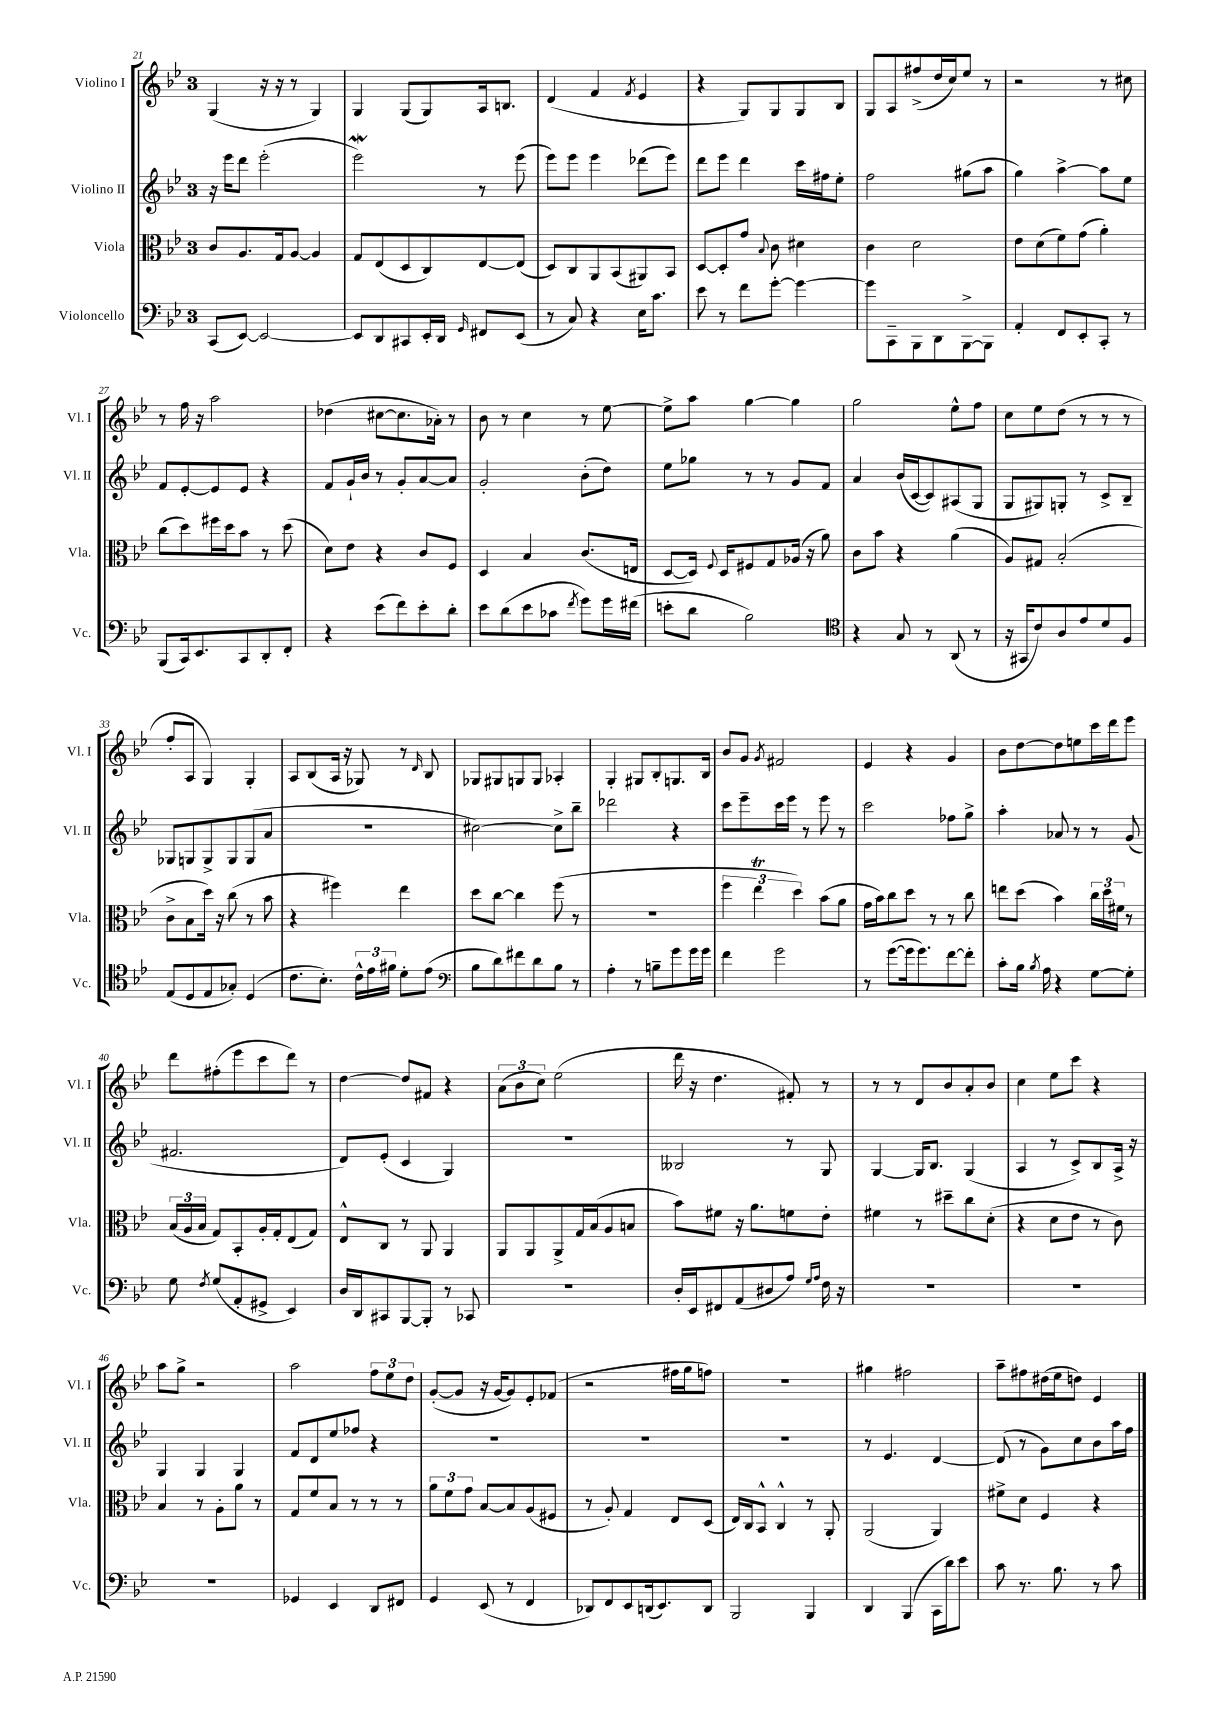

**kern	**kern	**kern	**kern
*staff4	*staff3	*staff2	*staff1
*clefF4	*clefC3	*clefG2	*clefG2
*k[b-e-]	*k[b-e-]	*k[b-e-]	*k[b-e-]
*M3/4	*M3/4	*M3/4	*M3/4
(8CC	8c	16r	(4G
.	.	16eee-	.
[8EE-)	8.A	8ddd	.
2EE-_	.	(2eee-'	16r
.	16G	.	16r
.	[8A	.	8r
.	4A]	.	4G)
=	=	=	=
8EE-]	8G	2eee-)	4G
8DD	(8E-	.	.
8CC#	8D	.	(8G
16EE-'	8C)	.	8G)
16DD	.	.	.
16qqGG	.	.	.
8FF#	[8E-	8r	16A
.	.	.	8.B
(8EE-	(8E-]	(8eee-	.
=	=	=	=
8r	8D)	8eee-)	(4d
8C)	8C	8eee-	.
4r	8AA	4eee-	4f
.	(8BB-	.	.
.	.	.	8qf
16E-	8AA#)	(8ddd-	4e-
8.c	.	.	.
.	8BB-	8eee-)	.
=	=	=	=
8e-	[8D	8ddd	4r
8r	8D']	8eee-	.
8f	8g	4ddd	8G)
.	8qqB-	.	.
[8g'	8c	.	8G
4g_	4d#	16ccc	8G
.	.	16ff#	.
.	.	8ee-'	8B-
=	=	=	=
8g]	4c	2ff	8G
8CC~	.	.	8A
8BBB-	2d	.	(8ff#^
8DD	.	.	16dd
.	.	.	16cc)
[8BBB-^	.	(8gg#	8ee-
8BBB-]	.	8aa	8r
=	=	=	=
4AA'	8e-	4gg)	2r
.	(8d	.	.
8FF	8f)	[4aa^	.
8EE-'	(8g	.	.
8CC'	4a')	8aa]	8r
8r	.	8ee-	8cc#
=	=	=	=
(8BBB-	(8cc	8f	8r
16CC)	8dd)	[8e-'	16ff
8.EE-	.	.	16r
.	16ff#	8e-]	2aa
.	16dd	.	.
8CC	8b-	8e-	.
8DD'	8r	4r	.
8FF'	(8dd	.	.
=	=	=	=
4r	8d)	8f	(4dd-
.	8e-	16g`	.
.	.	16b-	.
(8e-	4r	8r	[8cc#
8f)	.	8g'	8.cc#]
8e-'	8c	[8a	.
.	.	.	16a-')
8d'	8F	8a]	8r
=	=	=	=
8e-	4D	2g'	8b-
(8d	.	.	8r
8e-	4B-	.	4cc
8c-	.	.	.
8qf	.	.	.
8g)	(8.c	(8b-'	8r
16g	.	8dd)	[8ee-
(16f#	16E	.	.
=	=	=	=
8e'	[8D	8ee-	8ee-^]
8d	16D])	8gg-	8aa
.	8qqF	.	.
.	16D	.	.
2B-)	8F#	8r	[4gg
.	8G	8r	.
.	(16A-	8g	4gg]
.	16r	.	.
.	8a)	8f	.
=	=	=	=
*clefC4	*	*	*
4r	8c	4a	2gg
.	8b-	.	.
8G	4r	(16b-	.
.	.	[16c	.
8r	.	8c])	.
(8AA	(4a	(8A#	8ee-^^
8r	.	8G	8ff
=	=	=	=
16r	8A)	8G	8cc
16GG#	.	.	.
8c)	8G#	8G#)	8ee-
8A	(2B-'	8G'	(8dd
8e-	.	8r	8r
8d	.	8c^	8r
8F	.	8B-~	8r
=	=	=	=
(8E-	8c^	8G-	8ff'
8D	8B-	8G	8A
8E-	16dd)	8G^	4G)
.	16r	.	.
8G-')	(8cc	8G	.
(4D	8r	(8G	4G'
.	8b-	8a	.
=	=	=	=
8.c	4r	2.r	8A
.	.	.	(8B-
8.B-')	.	.	.
.	4ff#)	.	16A
.	.	.	16r
24c^^	.	.	8G-)
24e-	.	.	.
24f#	.	.	.
8d'	4ee-	.	8r
.	.	.	16qqd
(8e-	.	.	8B-
=	=	=	=
*clefF4	*	*	*
8B-	8dd	[2cc#)	8G-
8d)	[8cc	.	8G#
8f#	4cc]	.	8G
8d	.	.	8G
8B-	(8ff	8cc#^]	4A-'
8r	8r	8bb-~	.
=	=	=	=
4A'	2.r	2ddd-	4G'
8r	.	.	8G#
8B~	.	.	8B-'
8g	.	4r	8.G
16g	.	.	.
16g	.	.	16B-
=	=	=	=
4f	6ff	8ccc	8b-
.	.	8eee-~	8g
.	6ee-	.	.
.	.	.	8qg
2g	.	16ccc	2f#
.	.	16eee-	.
.	6dd)	.	.
.	.	8r	.
.	(8b-	8eee-	.
.	8a	8r	.
=	=	=	=
8r	16g	2ccc	4e-
.	16b-)	.	.
([8g	8cc	.	.
16g]	8dd	.	4r
8.g)	.	.	.
.	8r	.	.
[8f	8r	8ff-	4g
8f']	8cc	8gg^	.
=	=	=	=
8c'	8ee	4aa'	8b-
16B-	(8dd	.	[8dd
8qB-	.	.	.
16A	.	.	.
4r	4b-)	8a-	8dd]
.	.	8r	8ee
[8G	24cc	8r	16ccc
.	24dd	.	.
.	.	.	16ddd
.	24f#	.	.
8G']	8r	(8g	8eee-
=	=	=	=
8G	(24B-	2.f#	8ddd
.	24A	.	.
.	24B-	.	.
8qF	.	.	.
(8G	8G)	.	(8ff#'
8AA'	8BB-'	.	8eee-
8GG#^	16A'	.	8ccc
.	16G'	.	.
4EE-)	(8E-	.	8ddd)
.	8G)	.	8r
=	=	=	=
16D	8E-^^	8d)	[4dd
16DD	.	.	.
8CC#	8C	(8e-'	.
[8BBB-	8r	4c	8dd]
8BBB-']	8AA	.	8f#
8r	4AA	4G)	4r
8CC-	.	.	.
=	=	=	=
2.r	8AA	2.r	(12a
.	.	.	12b-
.	8AA	.	.
.	.	.	12cc)
.	8AA^	.	(2ee-
.	16G	.	.
.	(16B-	.	.
.	8A	.	.
.	8B	.	.
=	=	=	=
16D'	8b-)	2B--	16ddd
16EE-	.	.	16r
8FF#	8f#	.	4.dd
(8AA	16r	.	.
.	8.a	.	.
8D#	.	.	.
8A)	8f	8r	8f#')
16qqG	.	.	.
16qqA	.	.	.
16F	8e-'	8G	8r
16r	.	.	.
=	=	=	=
2.r	4f#	[4G	8r
.	.	.	8r
.	8r	16G]	8d
.	.	8.B-	.
.	8dd#~	.	8b-
.	8cc	(4G	8a'
.	(8d'	.	8b-
=	=	=	=
2.r	4r	4A	4cc
.	8d	8r	8ee-
.	8e-	8c^)	8ccc
.	8r	8B-	4r
.	8c)	16A^	.
.	.	16r	.
=	=	=	=
2.r	4B-	4G	8aa
.	.	.	8gg^
.	8r	4G	2r
.	8A'	.	.
.	8a	4G	.
.	8r	.	.
=	=	=	=
4GG-	8G	8f	2aa
.	8f	8d	.
4EE-	8B-	8ee-	.
.	8r	8ff-	.
8DD	8r	4r	12ff
.	.	.	12ee-
8FF#	8r	.	.
.	.	.	12dd
=	=	=	=
4GG	12a	2.r	([8g'
.	12f	.	.
.	.	.	8g]
.	12g	.	.
(8EE-	[8B-	.	16r
.	.	.	[16g
8r	8B-]	.	8g])
4FF	(8A	.	8e-'
.	8F#	.	(8f-
=	=	=	=
8DD-)	8r	2.r	2r
8FF	8A')	.	.
8EE-	4G	.	.
(16DD	.	.	.
8.EE-)	.	.	.
.	8E-	.	16ff#
.	.	.	16gg
8DD	(8D	.	8ff)
=	=	=	=
2BBB-	16E-)	2.r	2.r
.	16C	.	.
.	8BB-^^	.	.
.	4C^^	.	.
4BBB-	8r	.	.
.	8AA'	.	.
=	=	=	=
4DD	(2AA	8r	4gg#
.	.	4.e-	.
(4BBB-	.	.	2ff#
16CC	4AA)	[4d	.
16d)	.	.	.
8e-	.	.	.
=	=	=	=
8c	8f#^	(8d]	8aa~
8.r	8d	8r	8ff#
.	4F	8g)	(16dd#
8.B-	.	.	16ee-
.	.	8cc	8dd)
8r	4r	8b-	4e-
8c	.	16aa	.
.	.	16ff	.
==	==	==	==
*-	*-	*-	*-
